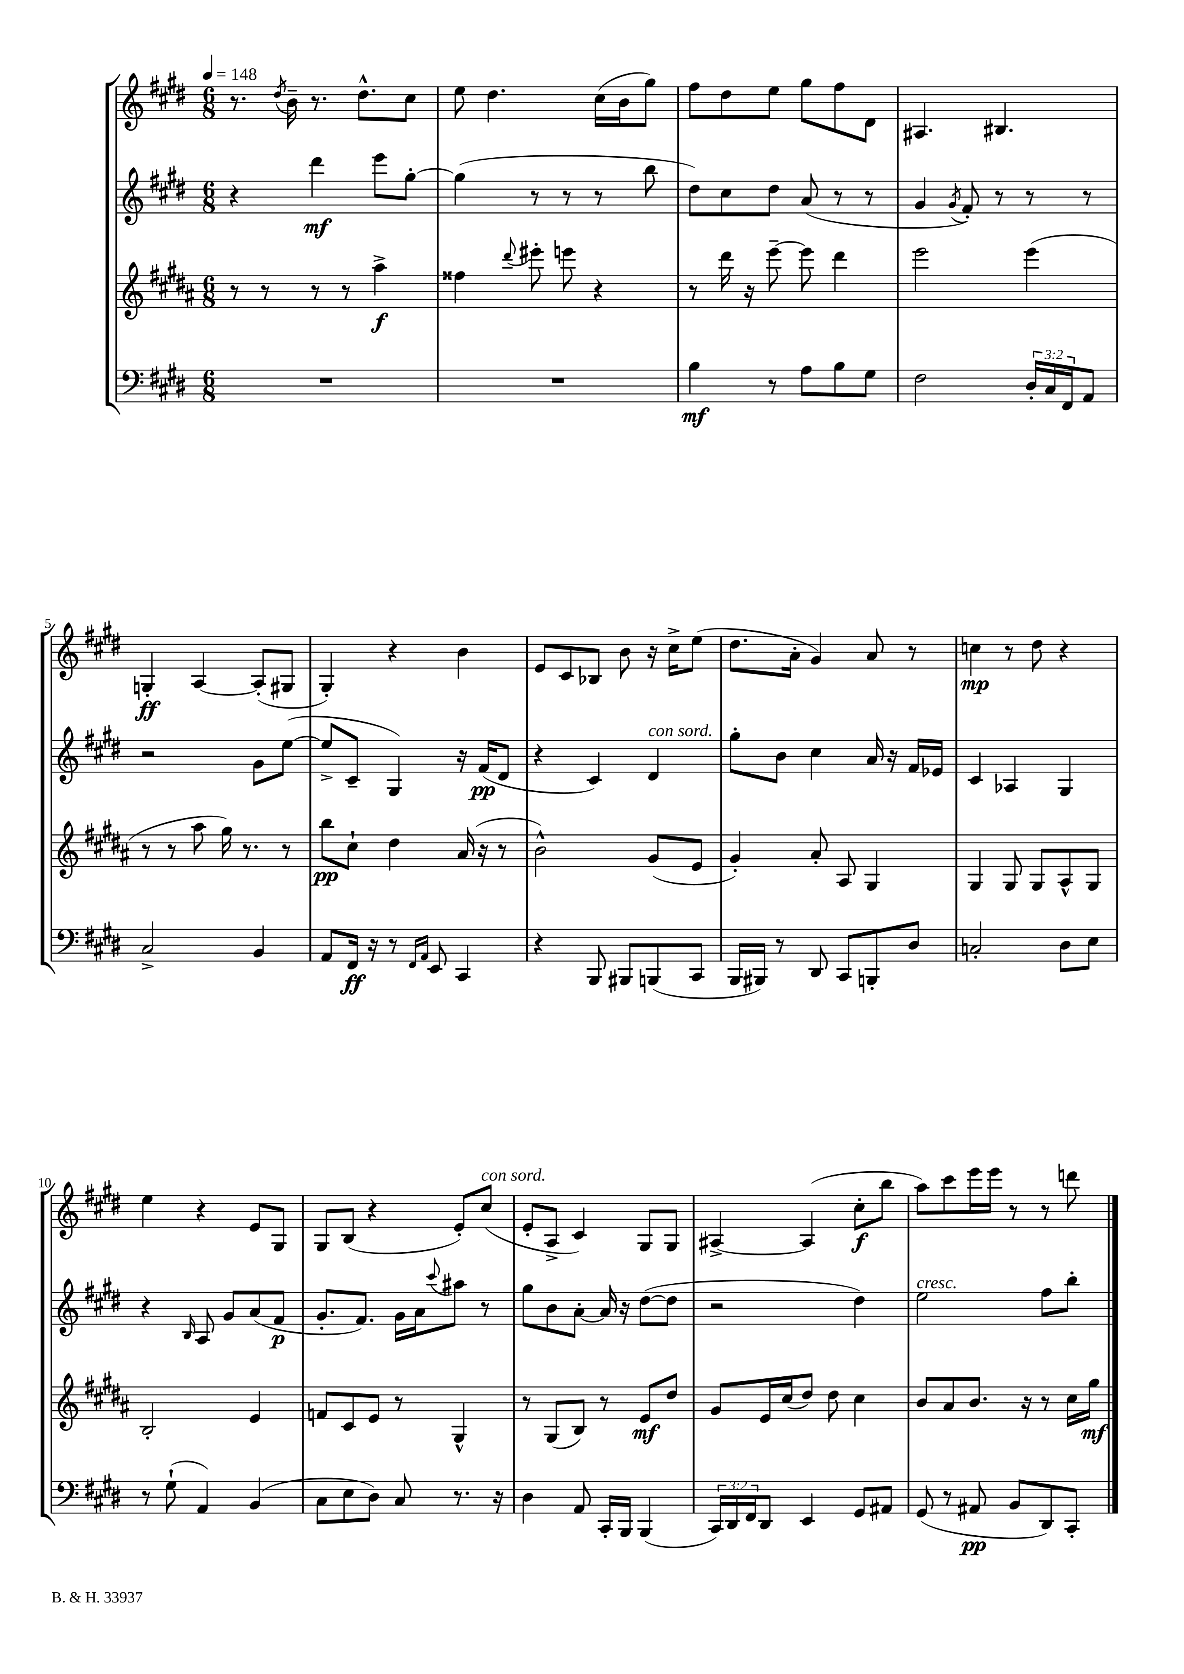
<<
\new StaffGroup <<
\new Staff = "s0" {
    \clef treble \key e \major \numericTimeSignature \time 6/8 \tempo 4 = 148
    r8. \acciaccatura { dis''8 } b'16-- r8. dis''8.-^ cis''8 |
    e''8 dis''4. cis''16( b'16 gis''8) |
    fis''8 dis''8 e''8 gis''8 fis''8 dis'8 |
    ais4. bis4. |
    g4-.\ff a4~ a8-.( gis8 |
    gis4-.) r4 b'4 |
    e'8 cis'8 bes8 b'8 r16 cis''16-> e''8( |
    dis''8. a'16-. gis'4) a'8 r8 |
    c''4\mp r8 dis''8 r4 |
    e''4 r4 e'8 gis8 |
    gis8 b8( r4 e'8-.) cis''8^\markup { \italic "con sord." }( |
    e'8-. a8-> cis'4) gis8 gis8 |
    ais4~-> ais4( cis''8-.\f b''8 |
    a''8) cis'''8 e'''16 e'''16 r8 r8 d'''8 \bar "|." |
}
\new Staff = "s1" {
    \clef treble \key e \major \numericTimeSignature \time 6/8
    r4 dis'''4\mf e'''8 gis''8~-. |
    gis''4( r8 r8 r8 b''8 |
    dis''8) cis''8 dis''8 a'8( r8 r8 |
    gis'4 \acciaccatura { gis'8 } fis'8-.) r8 r8 r8 |
    r2 gis'8 e''8~( |
    e''8-> cis'8-- gis4) r16 fis'16\pp( dis'8 |
    r4 cis'4) dis'4^\markup { \italic "con sord." } |
    gis''8-. b'8 cis''4 a'16 r16 fis'16 ees'16 |
    cis'4 aes4 gis4 |
    r4 \grace { b16 } a8 gis'8 a'8( fis'8\p |
    gis'8.-. fis'8.) gis'16 a'16 \appoggiatura { cis'''8 } ais''8 r8 |
    gis''8 b'8 a'8~-. a'16 r16 dis''8~( dis''8 |
    r2 dis''4) |
    e''2^\markup { \italic "cresc." } fis''8 b''8-. \bar "|." |
}
\new Staff = "s2" {
    \clef treble \key b \major \numericTimeSignature \time 6/8
    r8 r8 r8 r8 ais''4->\f |
    fisis''4 \appoggiatura { dis'''8 } eis'''8-. e'''8 r4 |
    r8 dis'''16 r16 e'''8~-- e'''8 dis'''4 |
    e'''2 e'''4( |
    r8 r8 ais''8 gis''16) r8. r8 |
    b''8\pp cis''8-! dis''4 ais'16( r16 r8 |
    b'2-^) gis'8( e'8 |
    gis'4-.) ais'8-. ais8 gis4 |
    gis4 gis8 gis8 ais8-^ gis8 |
    b2-. e'4 |
    f'8 cis'8 e'8 r8 gis4-^ |
    r8 gis8( b8) r8 e'8\mf dis''8 |
    gis'8 e'16 cis''16( dis''8) dis''8 cis''4 |
    b'8 ais'8 b'8. r16 r8 cis''16 gis''16\mf \bar "|." |
}
\new Staff = "s3" {
    \clef bass \key e \major \numericTimeSignature \time 6/8 \override Staff.TupletNumber.text = #tuplet-number::calc-fraction-text
    R2. |
    R2. |
    b4\mf r8 a8 b8 gis8 |
    fis2 \tuplet 3/2 { dis16-. cis16 fis,16 } a,8 |
    cis2-> b,4 |
    a,8 fis,16\ff r16 r8 \grace { fis,16 a,16 } e,8 cis,4 |
    r4 b,,8 bis,,8 b,,8( cis,8 |
    b,,16 bis,,16) r8 dis,8 cis,8 b,,8-. dis8 |
    c2-. dis8 e8 |
    r8 gis8-!( a,4) b,4( |
    cis8 e8 dis8) cis8 r8. r16 |
    dis4 a,8 cis,16-. b,,16 b,,4( |
    \tuplet 3/2 { cis,16) dis,16 fis,16 } dis,8 e,4 gis,8 ais,8 |
    gis,8( r8 ais,8\pp b,8 dis,8) cis,8-. \bar "|." |
}
>>
>>
